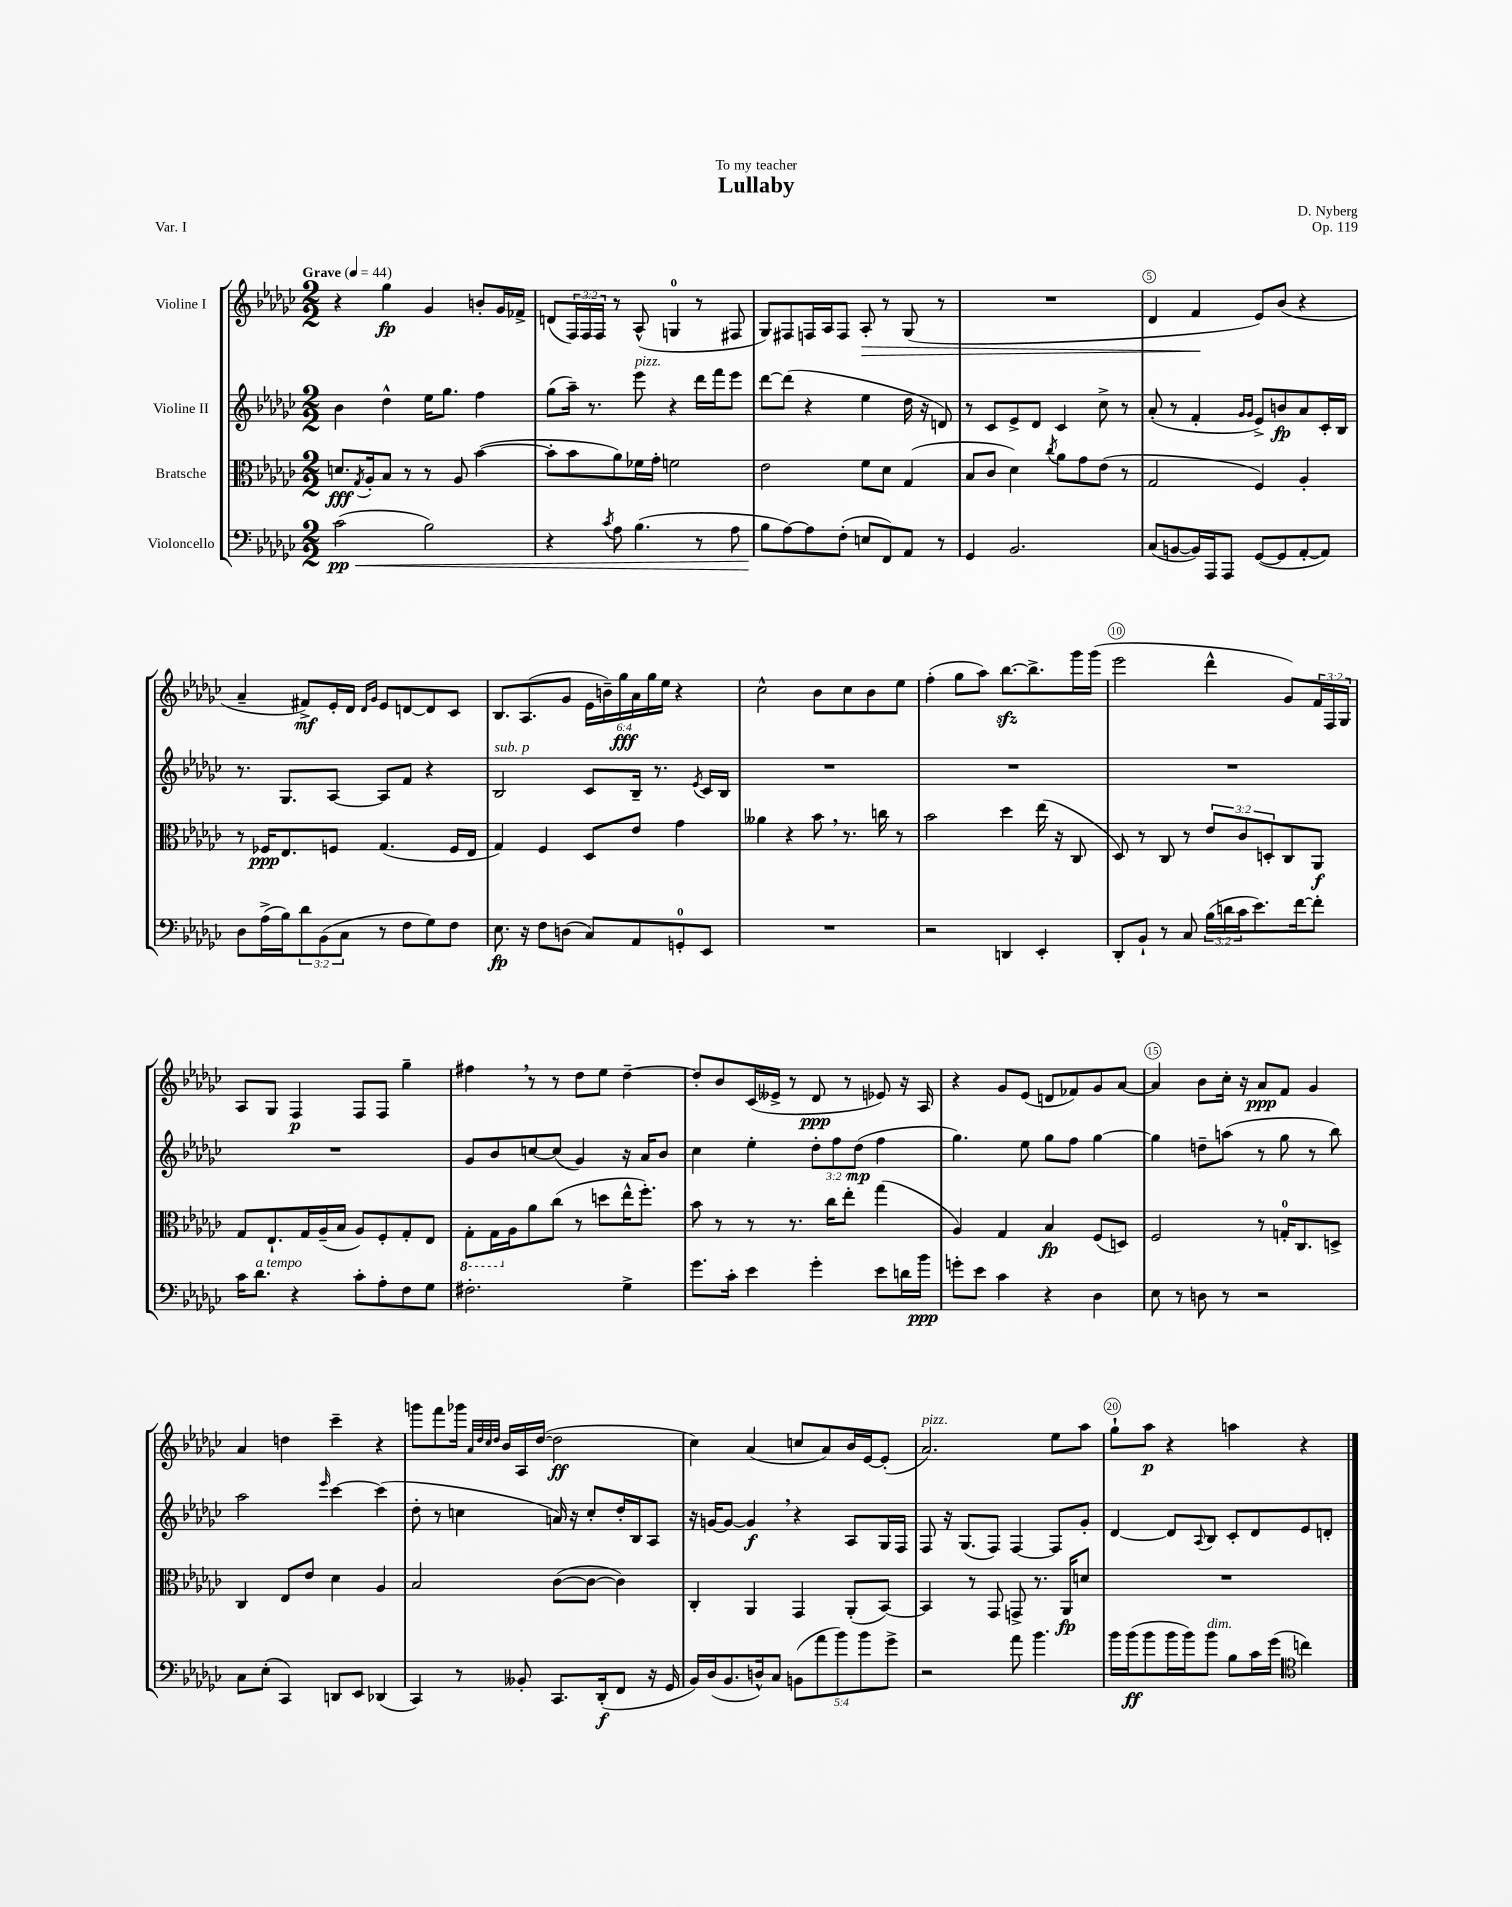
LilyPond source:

\header { title = "Lullaby" composer = "D. Nyberg" dedication = "To my teacher" opus = "Op. 119" piece = "Var. I" }
<<
\new StaffGroup <<
\new Staff = "s0" \with { instrumentName = "Violine I" } {
    \clef treble \key ges \major \numericTimeSignature \time 2/2 \override Staff.TupletNumber.text = #tuplet-number::calc-fraction-text \tempo "Grave" 4 = 44
    r4 ges''4\fp ges'4 b'8-. ges'16 fes'16-> |
    d'8( \tuplet 3/2 { f16) f16 f16 } r8 aes8-^( g4-0 r8 fis8 |
    ges8) fis8 f16 aes16 f8 aes8-.\> r8 ges8( r8 |
    R1 |
    des'4 f'4\! ees'8) bes'8( r4 |
    aes'4-- fis'8->\mf) ees'16-. des'16 \grace { des'16 ges'16 } ees'8 d'8~ d'8 ces'8 |
    bes8. aes8.( ges'8 \tuplet 6/4 { ees'16 b'16--) ges''16\fff aes'16 ges''16 ees''16 } r4 |
    ces''2-^ bes'8 ces''8 bes'8 ees''8 |
    f''4-.( ges''8 aes''8) bes''8.~\sfz bes''8.-> ges'''16 ges'''16( |
    ees'''2 des'''4-^ ges'8) \tuplet 3/2 { f'16 f16 ges16 } |
    aes8 ges8 f4\p f8 f8 ges''4-- |
    fis''4 \breathe r8 r8 des''8 ees''8 des''4~-- |
    des''8-. bes'8 ces'16( eeses'16-> r8 des'8\ppp r8 ees'8) r16 aes16 |
    r4 ges'8 ees'8( d'8 fes'8) ges'8 aes'8~ |
    aes'4 bes'8 ces''16-. r16 aes'8\ppp f'8 ges'4 |
    aes'4 d''4 ces'''4-- r4 |
    g'''8 f'''8 ges'''16 \grace { aes'32 des''32 ces''32 des''32 } bes'16 aes16 des''16~( des''2\ff |
    ces''4) aes'4( c''8 aes'8) bes'16 ees'16~ ees'8-.( |
    aes'2.^\markup { \italic "pizz." }) ees''8 aes''8 |
    ges''8-! aes''8\p r4 a''4 r4 \bar "|." |
}
\new Staff = "s1" \with { instrumentName = "Violine II" } {
    \clef treble \key ges \major \numericTimeSignature \time 2/2 \override Staff.TupletNumber.text = #tuplet-number::calc-fraction-text
    bes'4 des''4-^ ees''16 ges''8. f''4 |
    ges''8( aes''16--) r8. ees'''8^\markup { \italic "pizz." } r4 des'''16 f'''16 ees'''8 |
    des'''8~ des'''8( r4 ees''4 des''16 r16 d'8) |
    r8 ces'8 ees'8-> des'8 ces'4 ces''8-> r8 |
    aes'8-.( r8 f'4-. \grace { ges'16 ges'16 } ees'8->) b'8\fp aes'8 ces'16-. bes16 |
    r8. ges8. aes8~ aes8 f'8 r4 |
    bes2^\markup { \italic "sub. p" } ces'8 bes16-- r8. \acciaccatura { ees'8 } ces'16 bes16 |
    R1 |
    R1 |
    R1 |
    R1 |
    ges'8 bes'8 c''8~ c''8( ges'4) r16 aes'16 bes'8 |
    ces''4 ees''4-. \tuplet 3/2 { des''8-. f''8 des''8\mp( } f''4 |
    ges''4.) ees''8 ges''8 f''8 ges''4~ |
    ges''4 d''8-- a''8( r8 ges''8 r8 bes''8) |
    aes''2 \grace { ees'''16 } ces'''4~ ces'''4( |
    des''8-. r8 c''4 a'16) r16 c''8-. des''16-. bes16 aes8 |
    r16 g'16~ g'8~ g'4\f \breathe r4 aes8 ges16 f16 |
    f8 r16 ges8.( f8) f4~ f8 ges'8-. |
    des'4~ des'8 \appoggiatura { aes8 } bes8 ces'8-. des'8 ees'8 d'8-. \bar "|." |
}
\new Staff = "s2" \with { instrumentName = "Bratsche" } {
    \clef alto \key ges \major \numericTimeSignature \time 2/2 \override Staff.TupletNumber.text = #tuplet-number::calc-fraction-text
    d'8.\fff \acciaccatura { ges8 } aes16-. bes8 r8 r8 aes8 bes'4~( |
    bes'8-. bes'8 aes'8) fes'16 ges'16-. f'2 |
    ees'2 f'8 des'8 ges4( |
    bes8 ces'8 des'4) \acciaccatura { ces''8 } aes'8 ges'8 ees'8( r8 |
    ges2 f4) aes4-. |
    r8 fes16\ppp ees8. f8 ges4.( f16 ees16 |
    ges4) f4 des8 ees'8 ges'4 |
    aeses'4 r4 bes'8 \breathe r8. c''16 r8 |
    bes'2 des''4 ees''16( r16 ces8 |
    des8) r8 ces8 r8 \tuplet 3/2 { ees'8 ces'8 d8-. } ces8 aes,8\f |
    ges8 ees8.-! ges16 aes16--( bes16 aes8) f8-. ges8-. ees8 |
    \ottava #-1 ges,8-. ges,16 \ottava #0 aes16 aes'8 ces''8( r8 d''8 ees''16-^ f''8.-.) |
    bes'8 r8 r8 r8. ces''16 ees''8-. ges''4( |
    aes4) ges4 bes4\fp f8( d8) |
    f2 r8 g16-0-. ces8. d8-> |
    ces4 ees8 ees'8 des'4 aes4 |
    bes2 ces'8~( ces'8~ ces'4) |
    ces4-. aes,4 ges,4 aes,8-.( bes,8~) |
    bes,4 r8 ges,8 g,8-> r8. aes,16\fp d'8 |
    R1 \bar "|." |
}
\new Staff = "s3" \with { instrumentName = "Violoncello" } {
    \clef bass \key ges \major \numericTimeSignature \time 2/2 \override Staff.TupletNumber.text = #tuplet-number::calc-fraction-text
    ces'2\pp\<( bes2) |
    r4 \acciaccatura { ces'8 } aes8 bes4.( r8 aes8 |
    bes8\! aes8~) aes8 f8-.( e8 f,8) aes,8 r8 |
    ges,4 bes,2. |
    ces8( b,8~ b,16) aes,,16 aes,,8 ges,8~( ges,8 aes,8~-. aes,8) |
    des8 aes16->( bes16) \tuplet 3/2 { des'8 bes,8( ces8 } r8 f8 ges8) f8 |
    ees8.\fp r16 f8 d8( ces8) aes,8 g,8-0-. ees,8 |
    R1 |
    r2 d,4 ees,4-. |
    des,8-. bes,8-! r8 ces8 \tuplet 3/2 { bes16( d'16 ces'16 } ees'8.) f'16~ f'8-. |
    ces'16 des'8.^\markup { \italic "a tempo" } r4 ces'8-. aes8-. f8 ges8 |
    fis2.-. ges4-> |
    ges'8. ces'16-. ees'4 ges'4-. ees'8 d'16 bes'16\ppp |
    g'8-. ees'8 ces'4 r4 des4 |
    ees8 r8 d8 r8 r2 |
    ces8 ees8-.( ces,4) d,8 ees,8 des,4( |
    ces,4) r8 beses,8-. ces,8. des,16-.\f( f,8 r16 ges,16 |
    bes,16) des16( bes,8. d16-^) ces8 \tuplet 5/4 { b,8( aes'8 bes'8) bes'8 ges'8-> } |
    r2 aes'8 bes'4. |
    bes'16 bes'16\ff( bes'8 bes'16 bes'16) bes'8^\markup { \italic "dim." } bes8 ces'16 ges'16( \clef tenor c''4) \bar "|." |
}
>>
>>
\layout { \context { \Score \override BarNumber.break-visibility = ##(#f #t #t) barNumberVisibility = #(every-nth-bar-number-visible 5) \override BarNumber.stencil = #(make-stencil-circler 0.1 0.3 ly:text-interface::print) } }
